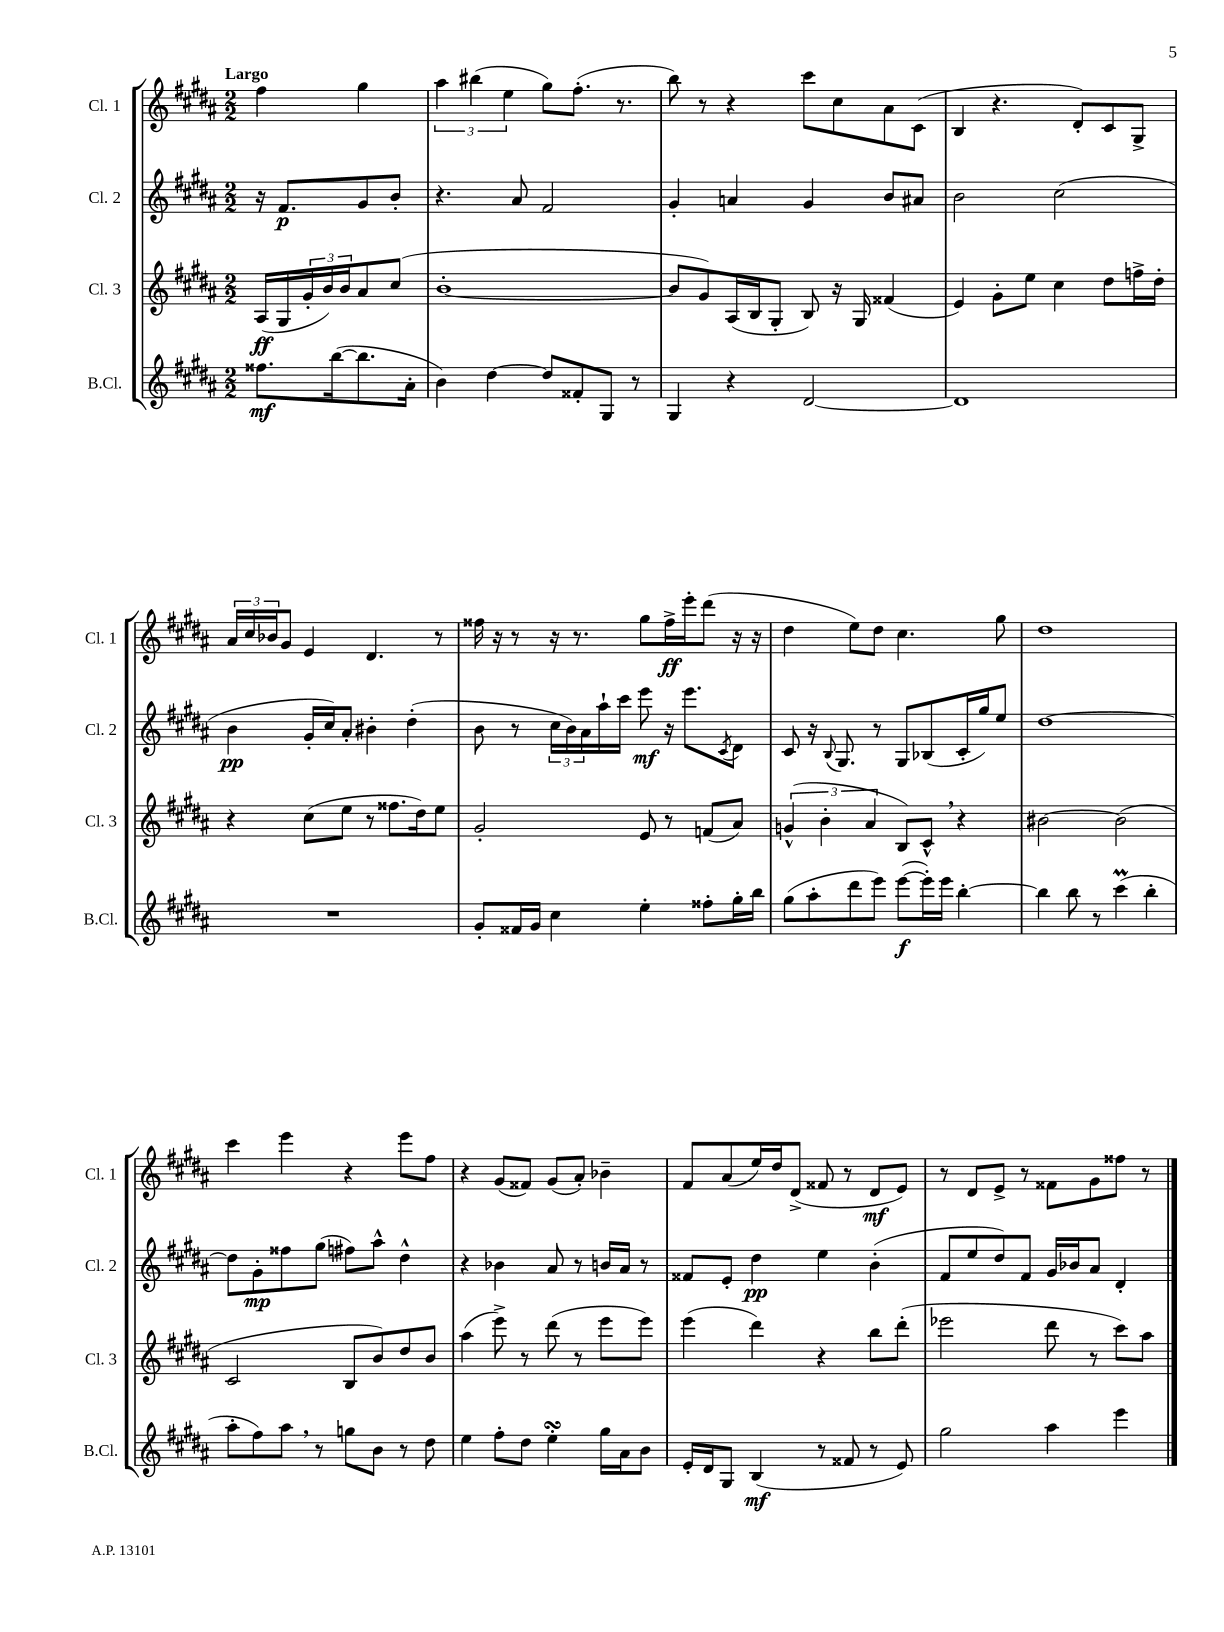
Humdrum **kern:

**kern	**dynam	**kern	**dynam	**kern	**dynam	**kern	**dynam
*part4	*part4	*part3	*part3	*part2	*part2	*part1	*part1
*staff4	*staff4	*staff3	*staff3	*staff2	*staff2	*staff1	*staff1
*I"B.Cl.	*	*I"Cl. 3	*	*I"Cl. 2	*	*I"Cl. 1	*
*I'B.Cl.	*	*I'Cl. 3	*	*I'Cl. 2	*	*I'Cl. 1	*
*clefG2	*	*clefG2	*	*clefG2	*	*clefG2	*
*k[f#c#g#d#a#]	*	*k[f#c#g#d#a#]	*	*k[f#c#g#d#a#]	*	*k[f#c#g#d#a#]	*
*M2/2	*	*M2/2	*	*M2/2	*	*M2/2	*
=	=	=	=	=	=	=	=
!	!	!	!	!	!	!LO:TX:a:B:t=Largo	!
8.ff##X\L	mf	(16A#/LL	ff	16r	.	4ff#\	.
.	.	16G#/	.	8.f#/L	p	.	.
.	.	24g#'/	.	.	.	.	.
.	.	24b/)	.	.	.	.	.
([16bb\k	.	.	.	.	.	.	.
.	.	24b/J	.	.	.	.	.
8.bb\]	.	8a#/	.	8g#/	.	4gg#\	.
.	.	(8cc#/J	.	8b'/J	.	.	.
16a#'\Jk	.	.	.	.	.	.	.
=1	=1	=1	=1	=1	=1	=1	=1
4b\)	.	[1b'	.	4.r	.	6aa#\	.
.	.	.	.	.	.	(6bb#X\	.
[4dd#\	.	.	.	.	.	.	.
.	.	.	.	.	.	6ee\	.
.	.	.	.	8a#/	.	.	.
8dd#/L]	.	.	.	2f#/	.	8gg#\L)	.
8f##X'/	.	.	.	.	.	(8.ff#'\J	.
8G#/J	.	.	.	.	.	.	.
.	.	.	.	.	.	8.r	.
8r	.	.	.	.	.	.	.
=2	=2	=2	=2	=2	=2	=2	=2
4G#/	.	8b/L]	.	4g#'/	.	8bb\)	.
.	.	8g#/)	.	.	.	8r	.
4r	.	(16A#/L	.	4an/	.	4r	.
.	.	16B/J	.	.	.	.	.
.	.	8G#'/J	.	.	.	.	.
[2d#/	.	8B/)	.	4g#/	.	8ccc#\L	.
.	.	16r	.	.	.	8cc#\	.
.	.	16G#/	.	.	.	.	.
.	.	(4f##X/	.	8b/L	.	8a#\	.
.	.	.	.	8a#X/J	.	(8c#\J	.
=3	=3	=3	=3	=3	=3	=3	=3
1d#]	.	4e/)	.	2b\	.	4B/	.
.	.	8g#'\L	.	.	.	4.r	.
.	.	8ee\J	.	.	.	.	.
.	.	4cc#\	.	(2cc#\	.	.	.
.	.	.	.	.	.	8d#'/L)	.
.	.	8dd#\L	.	.	.	8c#/	.
.	.	16ffn^\L	.	.	.	8G#^/J	.
.	.	16dd#'\JJ	.	.	.	.	.
!!LO:LB:g=z
=4	=4	=4	=4	=4	=4	=4	=4
1r	.	4r	.	4b\	pp	24a#/LL	.
.	.	.	.	.	.	24cc#/	.
.	.	.	.	.	.	24b-X/J	.
.	.	.	.	.	.	8g#/J	.
.	.	(8cc#\L	.	16g#'/LL	.	4e/	.
.	.	.	.	16cc#/J)	.	.	.
.	.	8ee\J	.	8a#'/J	.	.	.
.	.	8r	.	4b#X'\	.	4.d#/	.
.	.	8.ff##X\L	.	.	.	.	.
.	.	.	.	(4dd#'\	.	.	.
.	.	16dd#\k)	.	.	.	.	.
.	.	8ee\J	.	.	.	8r	.
=5	=5	=5	=5	=5	=5	=5	=5
8g#'/L	.	2g#'/	.	8b\	.	16ff##X\	.
.	.	.	.	.	.	16r	.
16f##X/L	.	.	.	8r	.	8r	.
16g#/JJ	.	.	.	.	.	.	.
4cc#\	.	.	.	24cc#\LL	.	16r	.
.	.	.	.	24b\)	.	.	.
.	.	.	.	.	.	8.r	.
.	.	.	.	24a#\	.	.	.
.	.	.	.	16aa#`\	.	.	.
.	.	.	.	16ccc#\JJ	.	.	.
4ee'\	.	8e/	.	8eee\	mf	8gg#\L	.
.	.	8r	.	16r	.	16ff##^\L	ff
.	.	.	.	8.eee\L	.	16eee'\J	.
8ff##X'\L	.	(8fn/L	.	.	.	(8ddd#\J	.
.	.	.	.	8qc#/	.	.	.
16gg#'\L	.	8a#/J)	.	8d#\J	.	16r	.
16bb\JJ	.	.	.	.	.	16r	.
=6	=6	=6	=6	=6	=6	=6	=6
(8gg#\L	.	(6gn^^/	.	8c#/	.	4dd#\	.
8aa#'\	.	.	.	16r	.	.	.
.	.	6b'\	.	.	.	.	.
.	.	.	.	8qqB/	.	.	.
.	.	.	.	8.G#/	.	.	.
8ddd#\	.	.	.	.	.	8ee\L)	.
.	.	6a#/	.	.	.	.	.
8eee\J)	.	.	.	8r	.	8dd#\J	.
([8eee\L	f	8B/L)	.	8G#/L	.	4.cc#\	.
16eee'\L])	.	8c#^^,/J	.	(8B-X/	.	.	.
16eee\JJ	.	.	.	.	.	.	.
[4bb'\	.	4r	.	16c#'/L	.	.	.
.	.	.	.	16gg#/J)	.	.	.
.	.	.	.	8ee/J	.	8gg#\	.
=7	=7	=7	=7	=7	=7	=7	=7
4bb\]	.	[2b#X\	.	[1dd#	.	1dd#	.
8bb\	.	.	.	.	.	.	.
8r	.	.	.	.	.	.	.
(4ccc#M\	.	(2b#\]	.	.	.	.	.
4bb'\	.	.	.	.	.	.	.
!!LO:LB:g=z
=8	=8	=8	=8	=8	=8	=8	=8
8aa#'\L	.	2c#/	.	8dd#\L]	.	4ccc#\	.
8ff#\)	.	.	.	8g#'\	mp	.	.
8aa#,\J	.	.	.	8ff##X\	.	4eee\	.
8r	.	.	.	(8gg#\J	.	.	.
8ggn\L	.	8B/L	.	8ff#X\L)	.	4r	.
8b\J	.	8b/)	.	8aa#^^\J	.	.	.
8r	.	8dd#/	.	4dd#^^\	.	8eee\L	.
8dd#\	.	8b/J	.	.	.	8ff#\J	.
=9	=9	=9	=9	=9	=9	=9	=9
4ee\	.	(4aa#\	.	4r	.	4r	.
8ff#'\L	.	8eee^\)	.	4b-X\	.	(8g#/L	.
8dd#\J	.	8r	.	.	.	8f##X/J)	.
4eesSSs'\	.	(8ddd#\	.	8a#/	.	(8g#/L	.
.	.	8r	.	8r	.	8a#'/J)	.
16gg#\LL	.	8eee\L	.	16bn/LL	.	4b-X~\	.
16a#\J	.	.	.	16a#/JJ	.	.	.
8b\J	.	8eee\J)	.	8r	.	.	.
=10	=10	=10	=10	=10	=10	=10	=10
16e'/LL	.	(4eee\	.	8f##X/L	.	8f#/L	.
16d#/J	.	.	.	.	.	.	.
8G#/J	.	.	.	8e'/J	.	(8a#/	.
(4B/	mf	4ddd#\)	.	4dd#\	pp	16ee/L)	.
.	.	.	.	.	.	16dd#/J	.
.	.	.	.	.	.	(8d#^/J	.
8r	.	4r	.	4ee\	.	8f##X/	.
8f##X/	.	.	.	.	.	8r	.
8r	.	8bb\L	.	(4b'\	.	8d#/L	mf
8e/)	.	(8ddd#'\J	.	.	.	8e/J)	.
=11	=11	=11	=11	=11	=11	=11	=11
2gg#\	.	2eee-X\	.	8f#/L	.	8r	.
.	.	.	.	8ee/	.	8d#/L	.
.	.	.	.	8dd#/)	.	8e^/J	.
.	.	.	.	8f#/J	.	8r	.
4aa#\	.	8ddd#\	.	16g#/LL	.	8f##X\L	.
.	.	.	.	16b-X/J	.	.	.
.	.	8r	.	8a#/J	.	8g#\	.
4eee\	.	8ccc#\L)	.	4d#'/	.	8ff##X\J	.
.	.	8aa#\J	.	.	.	8r	.
==	==	==	==	==	==	==	==
*-	*-	*-	*-	*-	*-	*-	*-
